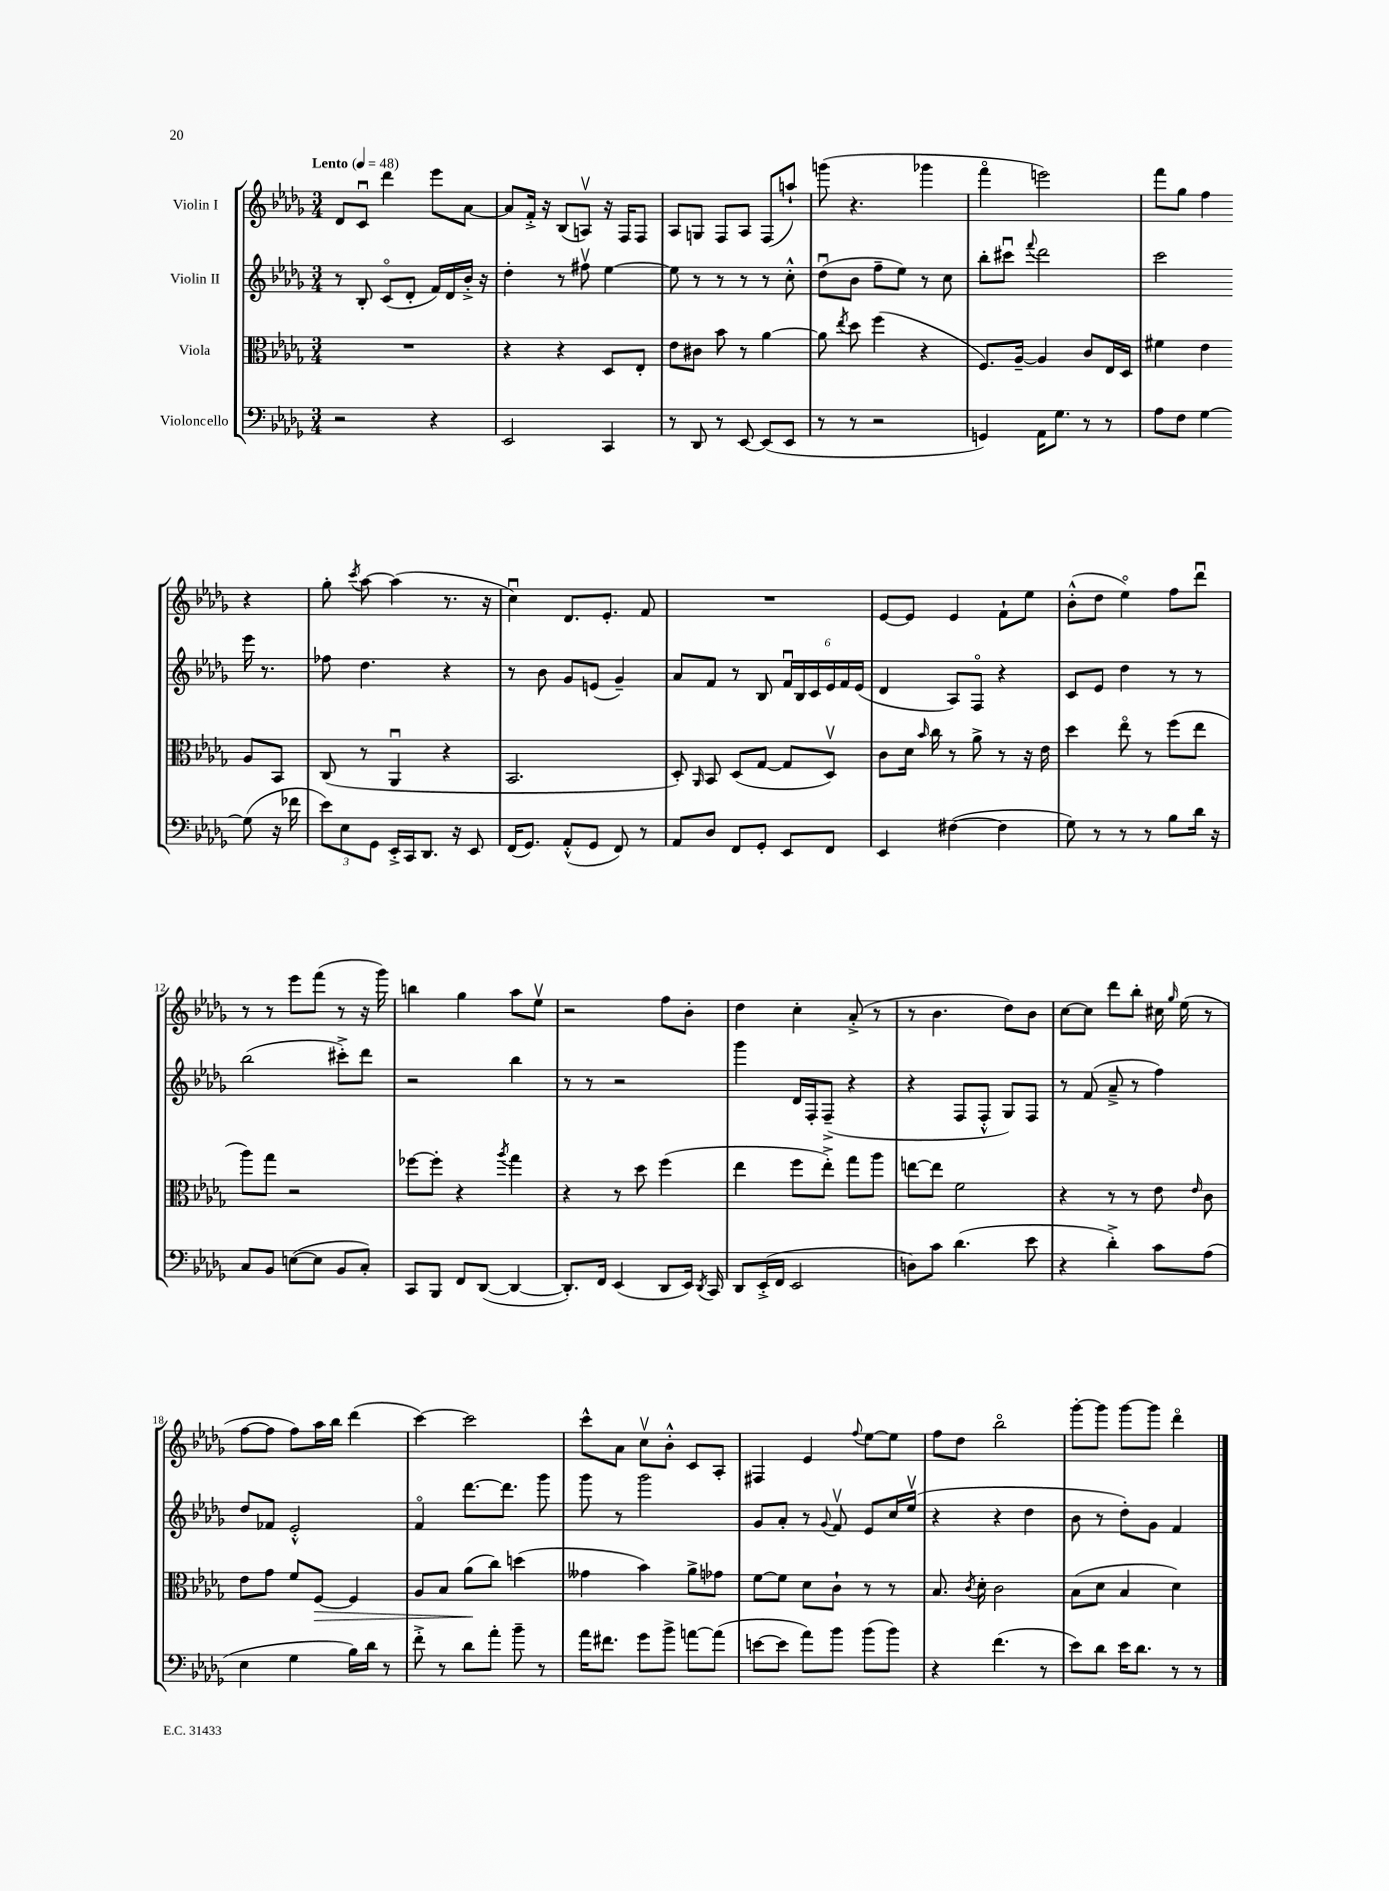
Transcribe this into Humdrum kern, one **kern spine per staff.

**kern	**kern	**kern	**kern
*staff4	*staff3	*staff2	*staff1
*clefF4	*clefC3	*clefG2	*clefG2
*k[b-e-a-d-g-]	*k[b-e-a-d-g-]	*k[b-e-a-d-g-]	*k[b-e-a-d-g-]
*M3/4	*M3/4	*M3/4	*M3/4
*MM48	*MM48	*MM48	*MM48
2r	2.r	8r	8d-
.	.	8B-'	8cu
.	.	(8co	4ddd-
.	.	8d-'	.
4r	.	16f)	8eee-
.	.	16d-	.
.	.	16b-'^	[8a-
.	.	16r	.
=	=	=	=
2EE-	4r	4dd-'	8a-]
.	.	.	16f'^
.	.	.	16r
.	4r	8r	(8B-
.	.	8ff#v	8Av)
4CC	8D-	[4ee-	16r
.	.	.	16F
.	8E-'	.	8F
=	=	=	=
8r	8e-	8ee-]	8A-
8DD-	8c#	8r	8G
8r	8b-	8r	8F
[8EE-	8r	8r	8A-
(8EE-]	[4a-	8r	(8F
8EE-	.	8cc'^^	8aa`)
=	=	=	=
8r	8a-]	(8dd-u	(8ggg
.	8qee-	.	.
8r	8dd-	8b-	4.r
2r	(4ff	8ff~	.
.	.	8ee-)	.
.	4r	8r	4ggg-
.	.	8cc	.
=	=	=	=
4GG)	8.F)	8bb-'	4fffo
.	.	8ccc#u	.
.	[16A-~	.	.
.	.	8qqfff	.
16AA-	4A-]	2ddd-	2eee)
8.G-	.	.	.
8r	8c	.	.
8r	16E-	.	.
.	16D-	.	.
=	=	=	=
8A-	4f#	2ccc	8fff
8F	.	.	8gg-
[4G-	4e-	.	4ff
(8G-]	8A-	16eee-	4r
.	.	8.r	.
16r	8BB-	.	.
16f-	.	.	.
=	=	=	=
12e-)	(8C	8ff-	8gg-'
12E-	.	.	.
.	.	.	8qccc
.	8r	4.dd-	[8aa-
12GG-	.	.	.
16EE-'^	4AA-u	.	(4aa-]
16CC	.	.	.
8.DD-	.	.	.
.	4r	4r	8.r
16r	.	.	.
8EE-	.	.	.
.	.	.	16r
=	=	=	=
(16FF	2.BB-	8r	4ccu)
8.GG-)	.	.	.
.	.	8b-	.
(8AA-'^^	.	8g-	8.d-
8GG-	.	(8e	.
.	.	.	8.e-'
8FF)	.	4g-~)	.
8r	.	.	8f
=	=	=	=
8AA-	8D-')	8a-	2.r
.	16qqAA-	.	.
8D-	8BB-	8f	.
8FF	(8D-	8r	.
8GG-'	[8G-	8B-	.
8EE-	8G-]	24fu	.
.	.	24B-	.
.	.	24c	.
8FF	8D-v)	24e-	.
.	.	24f	.
.	.	(24e-	.
=	=	=	=
4EE-	8c	4d-	[8e-
.	16d-	.	8e-]
.	16qqb-	.	.
.	16cc	.	.
([4F#	8r	8A-)	4e-
.	8a-^	8Fo	.
4F#]	8r	4r	8f`
.	16r	.	8ee-
.	16e-	.	.
=	=	=	=
8G-)	4dd-	8c	(8b-'^^
8r	.	8e-	8dd-
8r	8ee-o	4dd-	4ee-o)
8r	8r	.	.
8B-	(8ff	8r	8ff
16d-	8ee-	8r	8ddd-u
16r	.	.	.
=	=	=	=
8C	8aa-)	(2bb-	8r
8BB-	8gg-	.	8r
([8E	2r	.	8eee-
8E]	.	.	(8fff
8BB-	.	8ccc#'^)	8r
8C')	.	8ddd-	16r
.	.	.	16ggg-)
=	=	=	=
8CC	[8ff-	2r	4bb
8BBB-	8ff-']	.	.
8FF	4r	.	4gg-
([8DD-	.	.	.
.	8qaa-	.	.
4DD-_	4gg-	4bb-	8aa-
.	.	.	8ee-v
=	=	=	=
8.DD-'])	4r	8r	2r
.	.	8r	.
16FF	.	.	.
(4EE-	8r	2r	.
.	8dd-	.	.
8DD-	(4ff	.	8ff
16EE-)	.	.	8b-'
8qDD-	.	.	.
16CC	.	.	.
=	=	=	=
8DD-	4ee-	4ggg-	4dd-
(16EE-'^	.	.	.
16FF	.	.	.
2EE-	8ff	16d-	4cc'
.	.	16F'	.
.	8ee-'^)	(8F~^	.
.	8gg-	4r	(8a-'^
.	8aa-	.	8r
=	=	=	=
8D)	[8ee	4r	8r
8c	8ee]	.	4.b-
(4.d-	2f	8F	.
.	.	8F'^^	.
.	.	8G-)	8dd-)
8e-	.	8F	8b-
=	=	=	=
4r	4r	8r	[8cc
.	.	(8f	8cc]
4d-'^)	8r	8a-~^	8ddd-
.	8r	8r	8bb-'
8c	8e-	4ff)	16cc#
.	.	.	16qqgg-
.	.	.	(16ee-
.	16qqe-	.	.
(8A-	8c	.	8r
=	=	=	=
4E-	8e-	8dd-	[8ff
.	8g-	8f-	8ff]
4G-	8f	2e-'^^	8ff)
.	[8F	.	16aa-
.	.	.	16bb-
16B-)	4F]	.	(4ddd-
16d-	.	.	.
8r	.	.	.
=	=	=	=
8f'^	8A-	4fo	[4ccc)
8r	8B-	.	.
8d-	(8a-	[8.ddd-	2ccc]
8a-'	8cc)	.	.
.	.	8.ddd-]	.
8b-~	(4dd	.	.
8r	.	8ggg-	.
=	=	=	=
16a-	4g--	8ggg-	8ccc^^
8.f#	.	.	.
.	.	8r	8a-
8g-	4b-)	2ggg-	8ccv
8b-^	.	.	8b-'^^
[8a	8a-^	.	8c
(8a]	8g-	.	8A-'
=	=	=	=
[8e	[8f	8g-	4F#
8e]	8f]	8a-'	.
8a-)	8d-	8r	4e-
.	.	8qqg-	.
8b-	8c`	8fv	.
.	.	.	8qqff
(8b-	8r	8e-	[8ee-
8b-)	8r	16cc	8ee-]
.	.	(16ee-v	.
=	=	=	=
4r	8.B-	4r	8ff
.	.	.	8dd-
.	8qc	.	.
.	16d-'	.	.
(4.f	2c	4r	2bb-o
.	.	4dd-	.
8r	.	.	.
=	=	=	=
8e-)	(8B-	8b-	[8ggg-'
8d-	8d-	8r	8ggg-]
16e-	4B-	8dd-')	[8ggg-
8.d-	.	.	.
.	.	8g-	8ggg-]
8r	4d-)	4f	4ddd-o
8r	.	.	.
==	==	==	==
*-	*-	*-	*-
